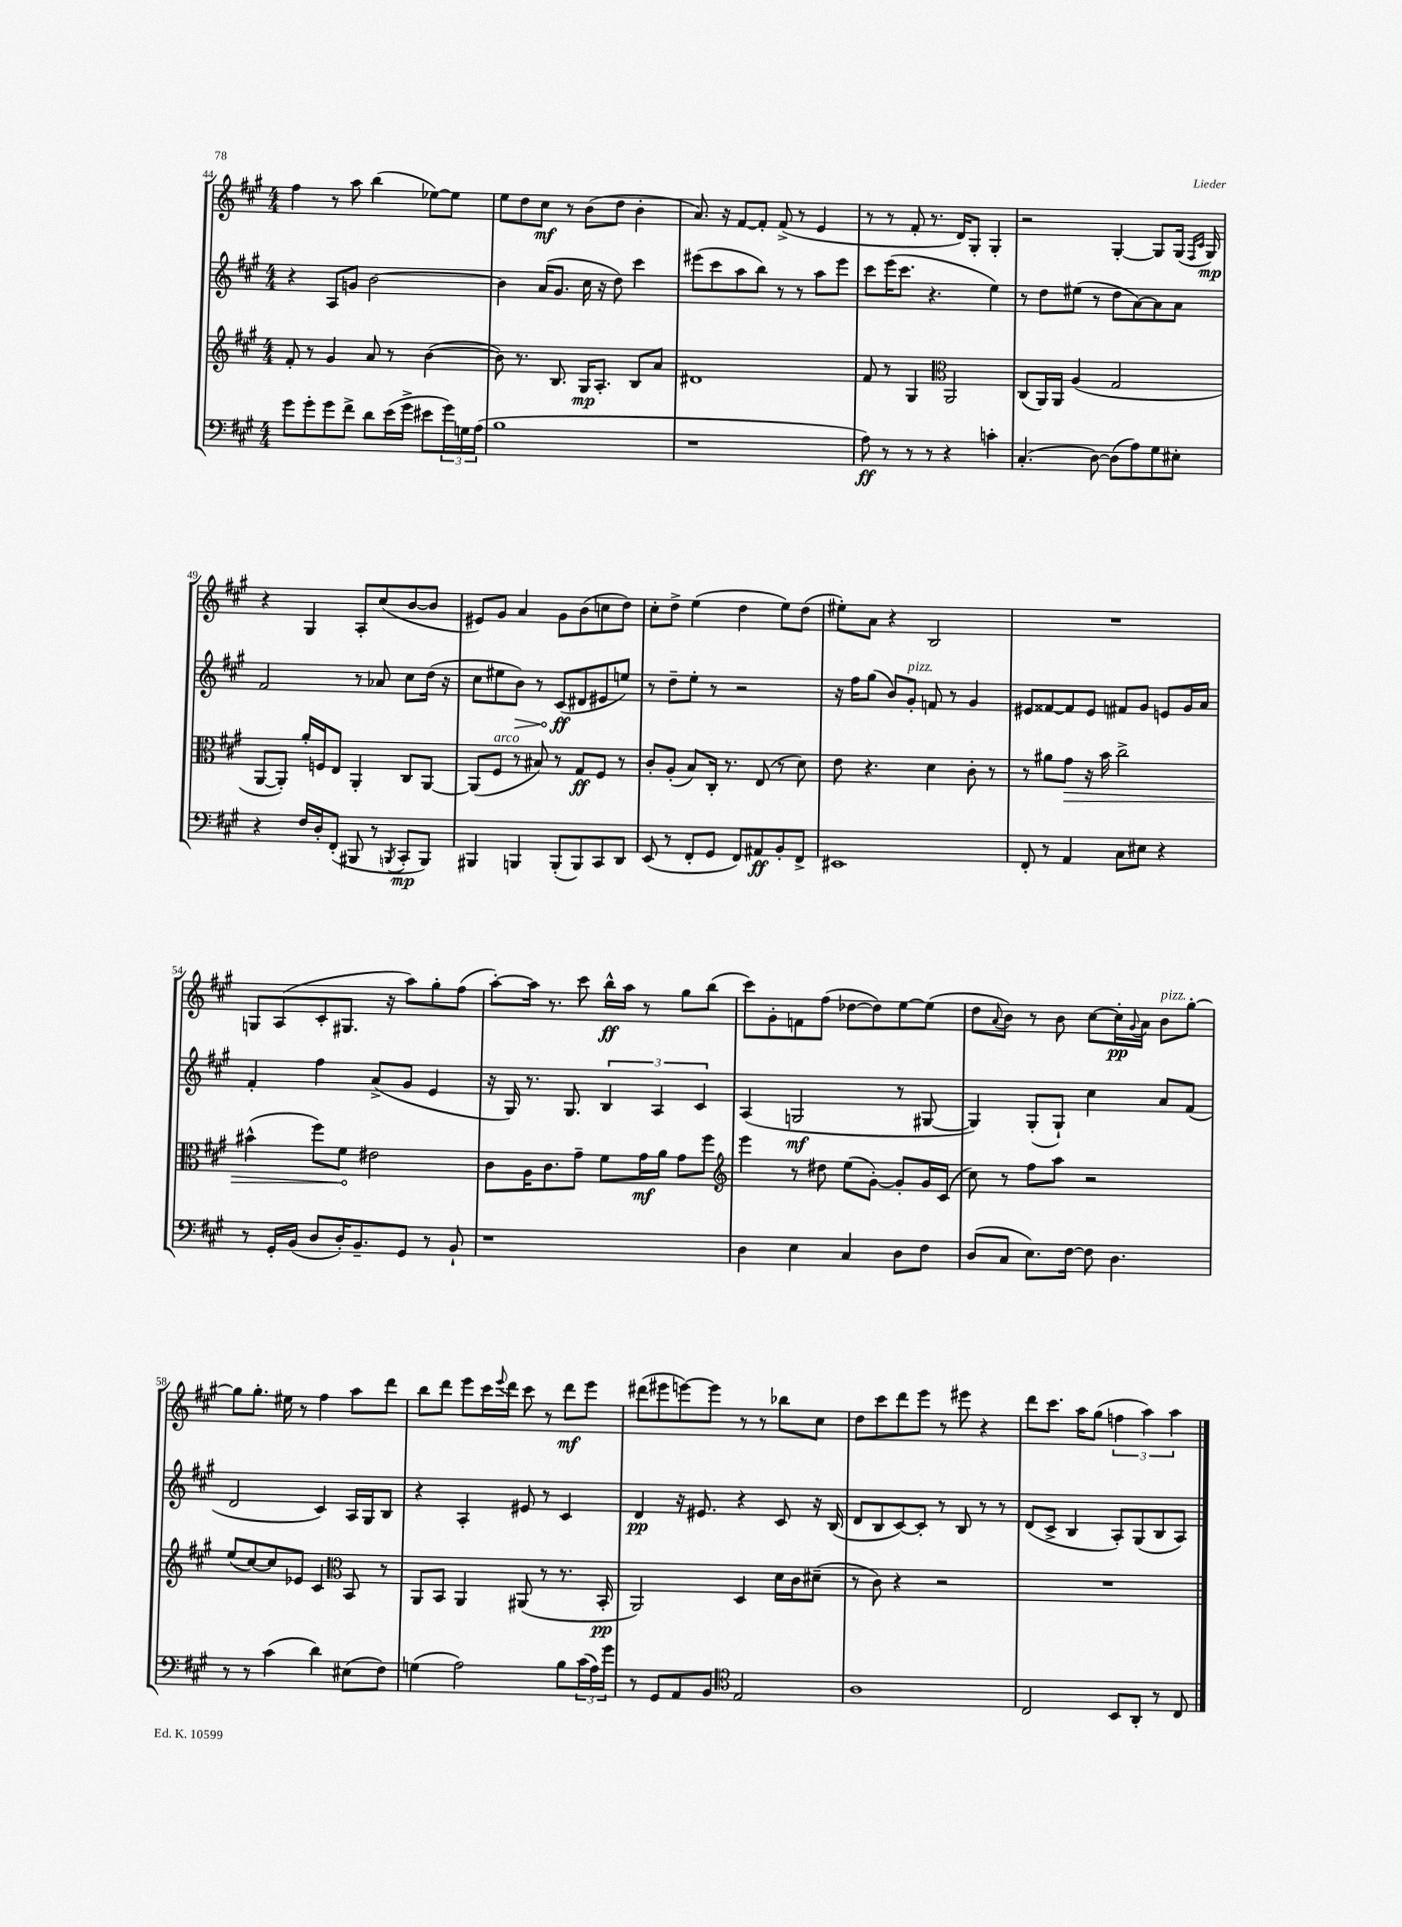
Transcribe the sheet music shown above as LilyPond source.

<<
\new StaffGroup <<
\new Staff = "s0" {
    \clef treble \key a \major \numericTimeSignature \time 4/4
    fis''4 r8 a''8 b''4( ees''8~) ees''8 |
    e''8 d''8 cis''8\mf r8 b'8( d''8 b'4-. |
    a'8.) r16 fis'8~ fis'8-. fis'8->( r8 e'4 |
    r8 r8 fis'8-. r8. d'16) gis8-. gis4-. |
    r2 gis4~-. gis8 gis16( \grace { fis16 cis'16 } gis16\mp) |
    r4 gis4 a8-. cis''8( b'8~ b'8 |
    eis'8) gis'8 a'4 gis'8 b'8( c''8 d''8) |
    cis''8-. d''8-> e''4( d''4 e''8) d''8( |
    eis''8-.) a'8 r4 b2 |
    R1 |
    g8 a8( cis'8-. gis8. r16 a''8) gis''8-. fis''8( |
    a''8~-.) a''16 r8. cis'''8 b''16-^\ff a''16 r8 gis''8 b''8( |
    cis'''8) gis'8-. f'8 fis''8( des''8~ des''8) e''8~ e''8( |
    d''8 \appoggiatura { a'8 } b'8) r8 b'8 cis''8~ cis''16-.\pp \appoggiatura { gis'8 } a'16 b'8^\markup { \italic "pizz." } gis''8~-. |
    gis''8 gis''8.-. eis''16 r8 fis''4 a''8 d'''8 |
    b''8 d'''8 e'''8 cis'''16 \appoggiatura { e'''8 } d'''16 cis'''8 r8 d'''8\mf e'''8 |
    dis'''8( eis'''8 e'''8~) e'''8 r8 r8 bes''8 cis''8 |
    d''8 cis'''8 d'''8 e'''8 r8 eis'''8 r4 |
    d'''8 cis'''8. a''16 gis''8( \tuplet 3/2 { f''4 a''4) a''4 } \bar "|." |
}
\new Staff = "s1" {
    \clef treble \key a \major \numericTimeSignature \time 4/4
    r4 a8 g'8 b'2~ |
    b'4 a'16( gis'8. cis''16 r16 d''8) cis'''4 |
    eis'''8( cis'''8 a''8 b''8) r8 r8 a''8 eis'''8 |
    cis'''8 e'''16( cis'''8. r4. e''4) |
    r8 d''8 eis''8( r8 d''8 a'8~) a'8 a'8 |
    fis'2 r8 aes'8 cis''8 d''16( r16 |
    cis''8 eis''8 \once \override Hairpin.circled-tip = ##t b'8\>) r8 cis'8\ff\!( dis'8 eis'8 e''8) |
    r8 d''8-- e''8-. r8 r2 |
    r16 fis''16 gis''8( b'8) gis'8-.^\markup { \italic "pizz." } f'8 r8 gis'4 |
    eis'8 fisis'8~ fisis'8 eis'8 fis'8 gis'8 e'8 gis'16 a'16 |
    fis'4-. fis''4 a'8->( gis'8 e'4 |
    r16 gis16) r8. gis8. \tuplet 3/2 { b4 a4 cis'4 } |
    a4( g2\mf r8 gis8~ |
    gis4) gis8-.( gis8-!) cis''4 a'8 fis'8( |
    d'2 cis'4) a16 gis16 b8 |
    r4 a4-. eis'8 r8 cis'4 |
    d'4\pp r16 eis'8. r4 cis'8 r16 b16( |
    d'8 b8 cis'8~) cis'8-. r8 b8 r8 r8 |
    d'8( cis'8-> b4 a8-.) gis8( b8 a8) \bar "|." |
}
\new Staff = "s2" {
    \clef treble \key a \major \numericTimeSignature \time 4/4
    fis'8-. r8 gis'4 a'8 r8 b'4~( |
    b'8) r8. b8. gis16\mp a8.-. b8 a'8 |
    dis'1 |
    fis'8 r8 gis4 \clef alto a,2 |
    cis8( a,16) a,16 a4( gis2 |
    a,8~ a,8-.) a'16-. f16 e8 a,4-. cis8 a,8~ |
    a,8( fis8^\markup { \italic "arco" } r8 bis8) r8 gis8\ff fis8 r8 |
    cis'8-. a8-.( b8) cis16-. r8. e8( r8 d'8) |
    e'8 r4. d'4 cis'8-. r8 |
    r8 ais'8 \once \override Hairpin.circled-tip = ##t gis'8\> r16 b'16 cis''2-> |
    bis'4-^( fis''8) fis'8\! eis'2 |
    cis'8 a16 cis'8. gis'8-- fis'8 gis'16\mf a'16 gis'8 fis''8 |
    \clef treble e'''4 r8 dis''8 e''8( gis'8~-.) gis'8-. gis'16 cis'16( |
    cis''8) r8 fis''8 a''8 r2 |
    e''8( cis''8~) cis''8 ees'8 cis'4 \clef alto b,8 r8 |
    a,8 b,8 a,4 ais,8( r8 r8. b,16-.\pp |
    a,2) d4 d'16 cis'16 dis'8--( |
    r8 cis'8) r4 r2 |
    R1 \bar "|." |
}
\new Staff = "s3" {
    \clef bass \key a \major \numericTimeSignature \time 4/4
    gis'8 gis'8-. gis'8 fis'8-> d'8 e'16( gis'16-> eis'8 \tuplet 3/2 { gis'16) g16 a16( } |
    b1 |
    r1 |
    a8\ff) r8 r8 r8 r4 c'4-. |
    cis4.-.( d8~) d8( a8) gis8 eis8-. |
    r4 fis16 d16-. fis,8-.( bis,,8 r8 \acciaccatura { b,,8 } cis,8-.\mp b,,8) |
    bis,,4 b,,4 b,,8-.( b,,8) cis,8 d,8 |
    e,8( r8 fis,8-. gis,8 fis,8) ais,8\ff b,8-. fis,8-> |
    eis,1 |
    fis,8-. r8 a,4 cis8 eis8 r4 |
    r8 gis,16-. b,16( d8 d16-.) b,8.-- gis,8 r8 b,8-! |
    r1 |
    d4 e4 cis4 d8 fis8 |
    d8( cis8 e8.) fis16~ fis8 d4. |
    r8 r8 cis'4( d'4) eis8( fis8) |
    g4( a2) b8 \tuplet 3/2 { cis'16( a16) gis'16 } |
    r8 gis,8 a,8 b,8 \clef tenor e2 |
    a1 |
    cis2 b,8 a,8-. r8 cis8 \bar "|." |
}
>>
>>
\layout { \context { \Score currentBarNumber = #44 } }
